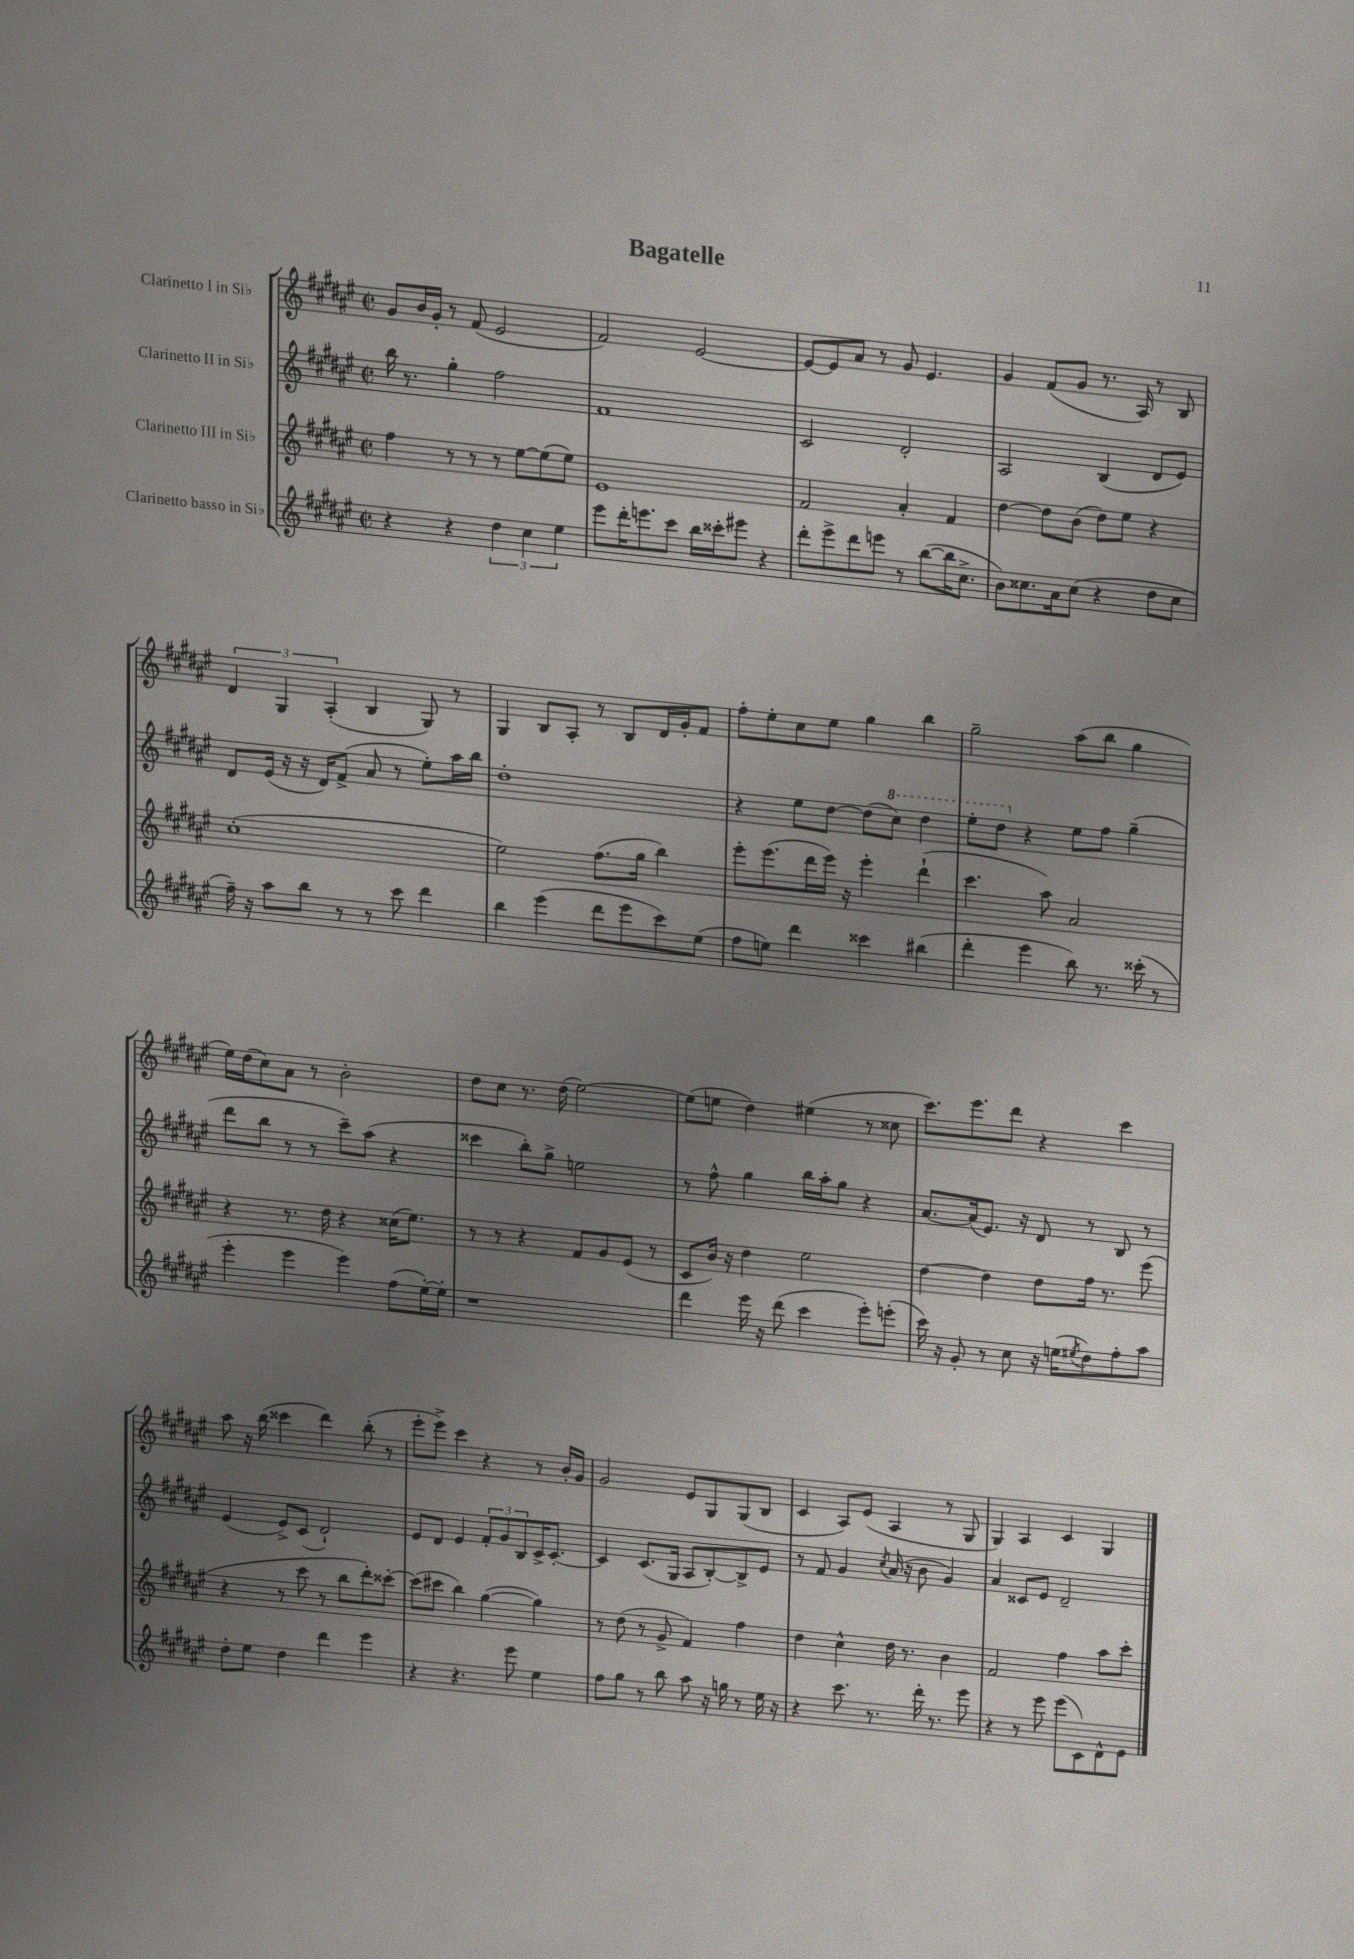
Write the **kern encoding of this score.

**kern	**kern	**kern	**kern
*staff4	*staff3	*staff2	*staff1
*clefG2	*clefG2	*clefG2	*clefG2
*k[f#c#g#d#a#e#]	*k[f#c#g#d#a#e#]	*k[f#c#g#d#a#e#]	*k[f#c#g#d#a#e#]
*M2/2	*M2/2	*M2/2	*M2/2
*met(c|)	*met(c|)	*met(c|)	*met(c|)
4r	4ff#\	16bb\	8g#/L
.	.	8.r	.
.	.	.	16b/L
.	.	.	16g#'/JJ
4r	8r	4gg#'\	8r
.	8r	.	(8f#/
6dd#\	8r	2ff#\	2e#/
.	[8ee#\L	.	.
6cc#\	.	.	.
.	(8ee#\]	.	.
6ee#\	.	.	.
.	8ee#\J)	.	.
=	=	=	=
8eee#\L	1e#	1f#	2f#/)
16ddd#'\K	.	.	.
8.eee\	.	.	.
8ccc#\J	.	.	.
16bb\LL	.	.	[2e#/
16ccc##'\J	.	.	.
8eee#\J	.	.	.
4r	.	.	.
=	=	=	=
8ddd#'\L	2f#/	2c#/	8e#/_L
8eee#^\	.	.	8e#/]
8ddd#\	.	.	8a#/J
8eee\J	.	.	8r
8r	4a#'/	2d#'/	8g#/
([8bb\L	.	.	4.e#/
16bb\]K	4f#/	.	.
8.cc#^\J	.	.	.
=	=	=	=
8b\L)	[4dd#\	2A#/	4g#/
8.cc##\	.	.	.
.	8dd#\]L	.	(8f#/L
16a#\k	.	.	.
(8cc##\J	(8b\J	.	8g#/J
4r	8dd#\L)	(4B/	8.r
.	8ee#\J	.	.
.	.	.	16A#/)
8dd#\L	4r	8d#/L	8r
8cc##\J	.	8e#/J)	8B/
=	=	=	=
16ff#~\)	(1cc#'	8d#/L	6d#/
16r	.	.	.
8aa#\L	.	(16e#/Jk	.
.	.	.	6G#/
.	.	16r	.
8bb\J	.	16r	.
.	.	16d#/LK)	.
.	.	.	(6A#'/
8r	.	(8f#^/J	.
8r	.	8a#/	4B/
8ccc#\	.	8r	.
4ddd#\	.	8ee#'\L)	8G#/)
.	.	16aa#\L	8r
.	.	16bb\JJ	.
=	=	=	=
4bb\	2ee#\)	1dd#'	4G#/
(4eee#\	.	.	8B/L
.	.	.	8A#'/J
8ddd#\L	(8.ff#\L	.	8r
8eee#\	.	.	8B/L
.	16gg#\Jk	.	.
8ccc#\)	4bb\)	.	16d#/L
.	.	.	16g#'/J
(8ee#\J	.	.	8f#/J
=	=	=	=
8ff#\L	8eee#'\L	4r	8ff#'\L
8ee\J)	(8.eee#\	.	8ee#'\
4ddd#\	.	8ee#\L	8cc#\
.	16ddd#\L	.	.
.	16eee#\JJ)	[8dd#\J	8ee#\J
.	16r	.	.
4ccc##\	4eee#'\	(8dd#\]L	4gg#\
.	.	8ccc#\J)	.
(4bb#\	(4ddd#`\	4ddd#\	4bb\
=	=	=	=
4ddd#'\	4.ccc#\	8eee#'\L	2gg#~\
.	.	8ddd#\J	.
4eee#\	.	4r	.
.	8aa#\)	.	.
8bb\)	2a#/	8ee#\L	(8aa#\L
8.r	.	8ff#\J	8bb\J
.	.	(4gg#~\	4gg#\
(16ccc##'\	.	.	.
8r	.	.	.
=	=	=	=
4eee#'\	4r	8ddd#\L	16ee#\LL)
.	.	.	(16dd#\J
.	.	8bb\J	8cc#\)
4eee#\	8.r	8r	8a#\J
.	.	8r	8r
.	16dd#\	.	.
4eee#\)	4r	8ccc#~\L)	2b'\
.	.	(8aa#\J	.
(8ff#\L	(16cc##\LK	4r	.
.	8.ee#\J)	.	.
[16ee#'\L)	.	.	.
16ee#'\]JJ	.	.	.
=	=	=	=
1r	8r	4ccc##\	8dd#\L
.	8r	.	8cc#\J
.	4r	8bb'\L)	8.r
.	.	8gg#^\J	.
.	.	.	(16dd#\
.	8f#/L	2ee\	[2ee#\)
.	8g#/	.	.
.	(8e#/J	.	.
.	8r	.	.
=	=	=	=
4ddd#\	8c#/L	8r	(8ee#\]L
.	16b/Jk)	8ff#^^\	8ee\J
.	16r	.	.
16eee#\	4dd#\	4gg#\	4dd#\)
16r	.	.	.
(8ddd#\	.	.	.
4ccc#\	2ee#\	16bb\LL	(4ee#\
.	.	16aa#'\J	.
.	.	8gg#\J	.
8eee#'\L)	.	4r	8r
(8eee'\J	.	.	8cc##\
=	=	=	=
16ccc#\)	[4dd#\	[8.a#/L	8.ccc#\L)
16r	.	.	.
8g#'/	.	.	.
.	.	(16a#/]k	8.eee#\
8r	4dd#\]	8.e#/J)	.
8cc#\	.	.	8ddd#\J
.	.	16r	.
16r	8dd#\L	8d#/	4r
(16ee\LK	.	.	.
8qee#/	.	.	.
8dd#\)	16ff#\Jk	8r	.
.	8.r	.	.
8ff#'\	.	8B/	4ccc#\
8aa#\J	(8eee#\	8r	.
=	=	=	=
8dd#'\L	4r	(4e#/	8aa#\
8ee#\J	.	.	16r
.	.	.	(16bb\
4dd#\	8r	8e#^/L)	4ccc##\
.	8ccc#\	(8c#/J	.
4ddd#\	8r	2d#`/)	4ddd#\)
.	8bb\L	.	.
4eee#\	8ddd#'\)	.	(8bb'\
.	[8ccc##'\J	.	8r
=	=	=	=
4r	(8ccc##\]L	8e#/L	8eee#'\L
.	8ccc#\J	8d#/J	8eee#^\J)
4.r	4bb\)	4e#/	4ccc#\
.	([4gg#\	12f#'/L	4r
.	.	12g#/	.
8eee#\	.	.	.
.	.	12B/	.
4ee#\	4gg#\])	16c#^/K	8r
.	.	[8.c#'/J	.
.	.	.	16b'/LL
.	.	.	16g#/JJ
=	=	=	=
8ff#\L	8r	4c#/]	2g#/
8gg#\J	(8dd#\	.	.
8r	8r	(8.c#/L	.
8bb\	8g#^/	.	.
.	.	16G#/Jk	.
8aa#\	4f#/)	8A#/L	8e#/L
16r	.	[8B'/)	8G#/
16gg\	.	.	.
8r	4ff#\	8B^/]	(8G#/
16ee#\	.	8e#/J	8B/J
16r	.	.	.
=	=	=	=
4r	4dd#\	8r	4c#/
.	.	8f#/	.
8.ccc#\	4cc#^^\	4g#/	8A#/L)
.	.	.	(8e#/J
8.r	.	.	.
.	.	8qcc#/	.
.	16dd#\	(16a#/	4A#/
.	8.r	16r	.
16ddd#'\	.	8b\	.
8.r	.	.	.
.	4b\	4g#/)	8r
8eee#\	.	.	8G#/
=	=	=	=
4r	2f#/	4a#/	4G#/)
8r	.	8c##/L	4A#/
8eee#\	.	8e#/J	.
(8eee#\L	4ff#\	2d#~/	4c#/
8c#\)	.	.	.
8d#^^\	8aa#\L	.	4G#/
8e#\J	8ccc#'\J	.	.
==	==	==	==
*-	*-	*-	*-
